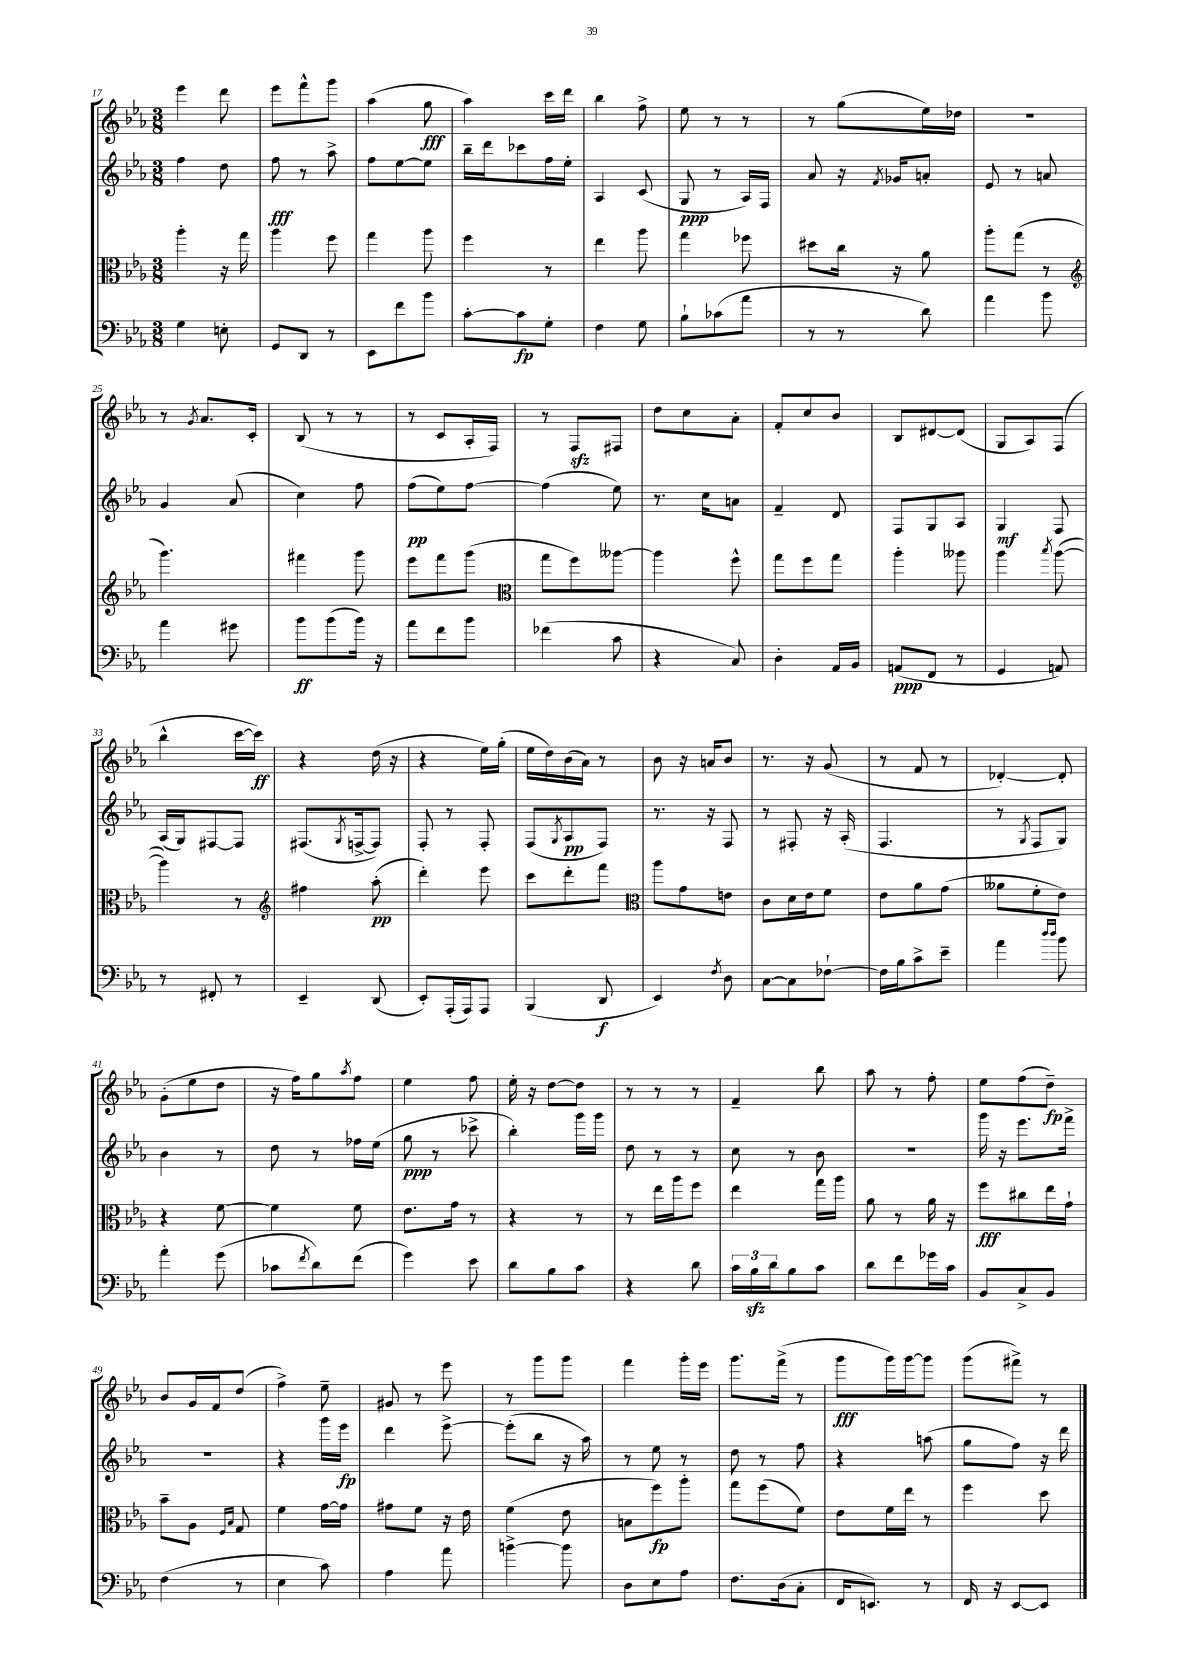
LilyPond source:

<<
\new StaffGroup <<
\new Staff = "s0" {
    \clef treble \key ees \major \numericTimeSignature \time 3/8
    ees'''4 d'''8 |
    ees'''8 f'''8-^ g'''8 |
    aes''4( g''8\fff |
    aes''4) c'''16 d'''16 |
    bes''4 f''8-> |
    ees''8 r8 r8 |
    r8 g''8( ees''16) des''16 |
    R4. |
    r8 \acciaccatura { g'8 } aes'8. c'16-. |
    bes8( r8 r8 |
    r8 c'8 aes16-. f16) |
    r8 f8\sfz fis8 |
    d''8 c''8 aes'8-. |
    f'8-. c''8 bes'8 |
    bes8 dis'8~ dis'8( |
    g8 aes8) f8( |
    bes''4-^ c'''16~ c'''16\ff) |
    r4 d''16( r16 |
    r4 ees''16) g''16-.( |
    ees''16 d''16) bes'16( aes'16) r8 |
    bes'8 r16 a'16 bes'8 |
    r8. r16 g'8( |
    r8 f'8 r8 |
    des'4~-.) des'8-. |
    g'8-.( ees''8 d''8 |
    r16 f''16) g''8 \acciaccatura { aes''8 } f''8 |
    ees''4 f''8 |
    ees''16-. r16 d''8~ d''8 |
    r8 r8 r8 |
    f'4-- bes''8 |
    aes''8 r8 f''8-. |
    ees''8 f''8( d''8--\fp) |
    bes'8 g'16 f'16 d''8( |
    f''4->) ees''8-- |
    gis'8 r8 ees'''8 |
    r8 g'''8 g'''8 |
    f'''4 g'''16-. ees'''16 |
    g'''8. f'''16->( r8 |
    g'''8\fff g'''16) g'''16~ g'''8 |
    g'''8( fis'''8->) r8 \bar "|." |
}
\new Staff = "s1" {
    \clef treble \key ees \major \numericTimeSignature \time 3/8
    f''4 d''8 |
    f''8\fff r8 aes''8-> |
    f''8 ees''8~ ees''8 |
    bes''16-- d'''16 ces'''8 f''16 ees''16-. |
    aes4 c'8( |
    g8\ppp r8 aes16) f16 |
    aes'8 r16 \acciaccatura { f'8 } ges'16 a'8-. |
    ees'8 r8 a'8 |
    g'4 aes'8( |
    c''4) f''8 |
    f''8\pp( ees''8) f''8~ |
    f''4( ees''8) |
    r8. c''16 a'8 |
    f'4-- d'8 |
    f8 g8 aes8 |
    g4\mf f8 |
    aes16( g16) fis8~ fis8 |
    fis8.( \acciaccatura { g8 } f16~-> f8) |
    f8-. r8 f8-. |
    f8( \acciaccatura { g8 } aes8\pp f8) |
    r8. r16 f8 |
    r8 fis8-. r16 aes16-.( |
    f4. |
    r8 \acciaccatura { g8 } f8 g8) |
    bes'4 r8 |
    d''8 r8 fes''16 ees''16( |
    g''8\ppp r8 ces'''8-> |
    bes''4-.) g'''16 g'''16 |
    d''8 r8 r8 |
    c''8 r8 bes'8 |
    R4. |
    g'''16 r16 ees'''8. f'''16-> |
    R4. |
    r4 g'''16 ees'''16\fp |
    d'''4 ees'''8~-> |
    ees'''8-.( bes''8 r16 aes''16) |
    r8 ees''8 r8 |
    d''8 r8 f''8 |
    r4 a''8( |
    g''8 f''8) r16 d'''16 \bar "|." |
}
\new Staff = "s2" {
    \clef alto \key ees \major \numericTimeSignature \time 3/8
    aes''4-. r16 g''16 |
    aes''4 f''8 |
    g''4 aes''8 |
    f''4 r8 |
    ees''4 aes''8 |
    g''4 fes''8 |
    dis''8 c''16 r16 aes'8 |
    aes''8-. g''8( r8 |
    \clef treble g'''4.) |
    fis'''4 g'''8 |
    ees'''8 f'''8 g'''8( |
    \clef alto g''8 f''8) aeses''8~ |
    aeses''4 f''8-^ |
    g''8 f''8 g''8 |
    aes''4-. aeses''8 |
    aes''4 \acciaccatura { bes''8 } aes''8~( |
    aes''4) r8 |
    \clef treble fis''4 aes''8-.\pp( |
    d'''4-.) ees'''8 |
    c'''8 d'''8-. f'''8 |
    \clef alto aes''8 g'8 e'8 |
    c'8 d'16 ees'16 f'8 |
    ees'8 aes'8 g'8( |
    aeses'8 f'8-. ees'8) |
    r4 f'8~ |
    f'4 f'8 |
    ees'8. g'16 r8 |
    r4 r8 |
    r8 ees''16 aes''16 f''8 |
    ees''4 g''16 aes''16 |
    aes'8 r8 aes'16 r16 |
    f''8\fff cis''8 ees''16 g'16-! |
    bes'8-- aes8 \grace { f16 bes16 } g8 |
    f'4 g'16~ g'16 |
    gis'8 f'8 r16 ees'16 |
    f'4( ees'8 |
    b8 f''8\fp) aes''8-. |
    g''8 f''8( f'8) |
    ees'8 f'16 ees''16 r8 |
    f''4 d''8 \bar "|." |
}
\new Staff = "s3" {
    \clef bass \key ees \major \numericTimeSignature \time 3/8
    g4 e8-. |
    g,8 d,8 r8 |
    ees,8 f'8 bes'8 |
    c'8~-. c'8\fp g8-. |
    f4 g8 |
    bes8-! ces'8( aes'8 |
    r8 r8 d'8) |
    aes'4 bes'8 |
    aes'4 gis'8 |
    bes'8\ff bes'8( bes'16) r16 |
    aes'8 f'8 bes'8 |
    fes'4( c'8 |
    r4 c8) |
    d4-. aes,16 bes,16 |
    a,8\ppp( f,8 r8 |
    g,4 a,8) |
    r8 fis,8-. r8 |
    ees,4-- d,8( |
    ees,8-.) aes,,16-.( aes,,16) aes,,8 |
    bes,,4( d,8\f |
    ees,4) \acciaccatura { f8 } d8 |
    c8~ c8 fes8~-! |
    fes16 bes16 c'8-> ees'8-- |
    aes'4 \grace { d''16 d''16 } bes'8 |
    aes'4-. g'8( |
    ces'8 \acciaccatura { f'8 } d'8) f'8( |
    g'4) ees'8 |
    d'8 bes8 c'8 |
    r4 d'8 |
    \tuplet 3/2 { c'16 bes16\sfz d'16 } bes8 c'8 |
    d'8 f'8 ges'16 c'16 |
    bes,8 c8-> bes,8 |
    f4( r8 |
    ees4 c'8) |
    aes4 aes'8 |
    b'4~-> b'8 |
    d8 ees8 aes8 |
    f8. d16( c8-. |
    f,16 e,8.) r8 |
    f,16 r16 ees,8~ ees,8 \bar "|." |
}
>>
>>
\layout { \context { \Score currentBarNumber = #17 } }
